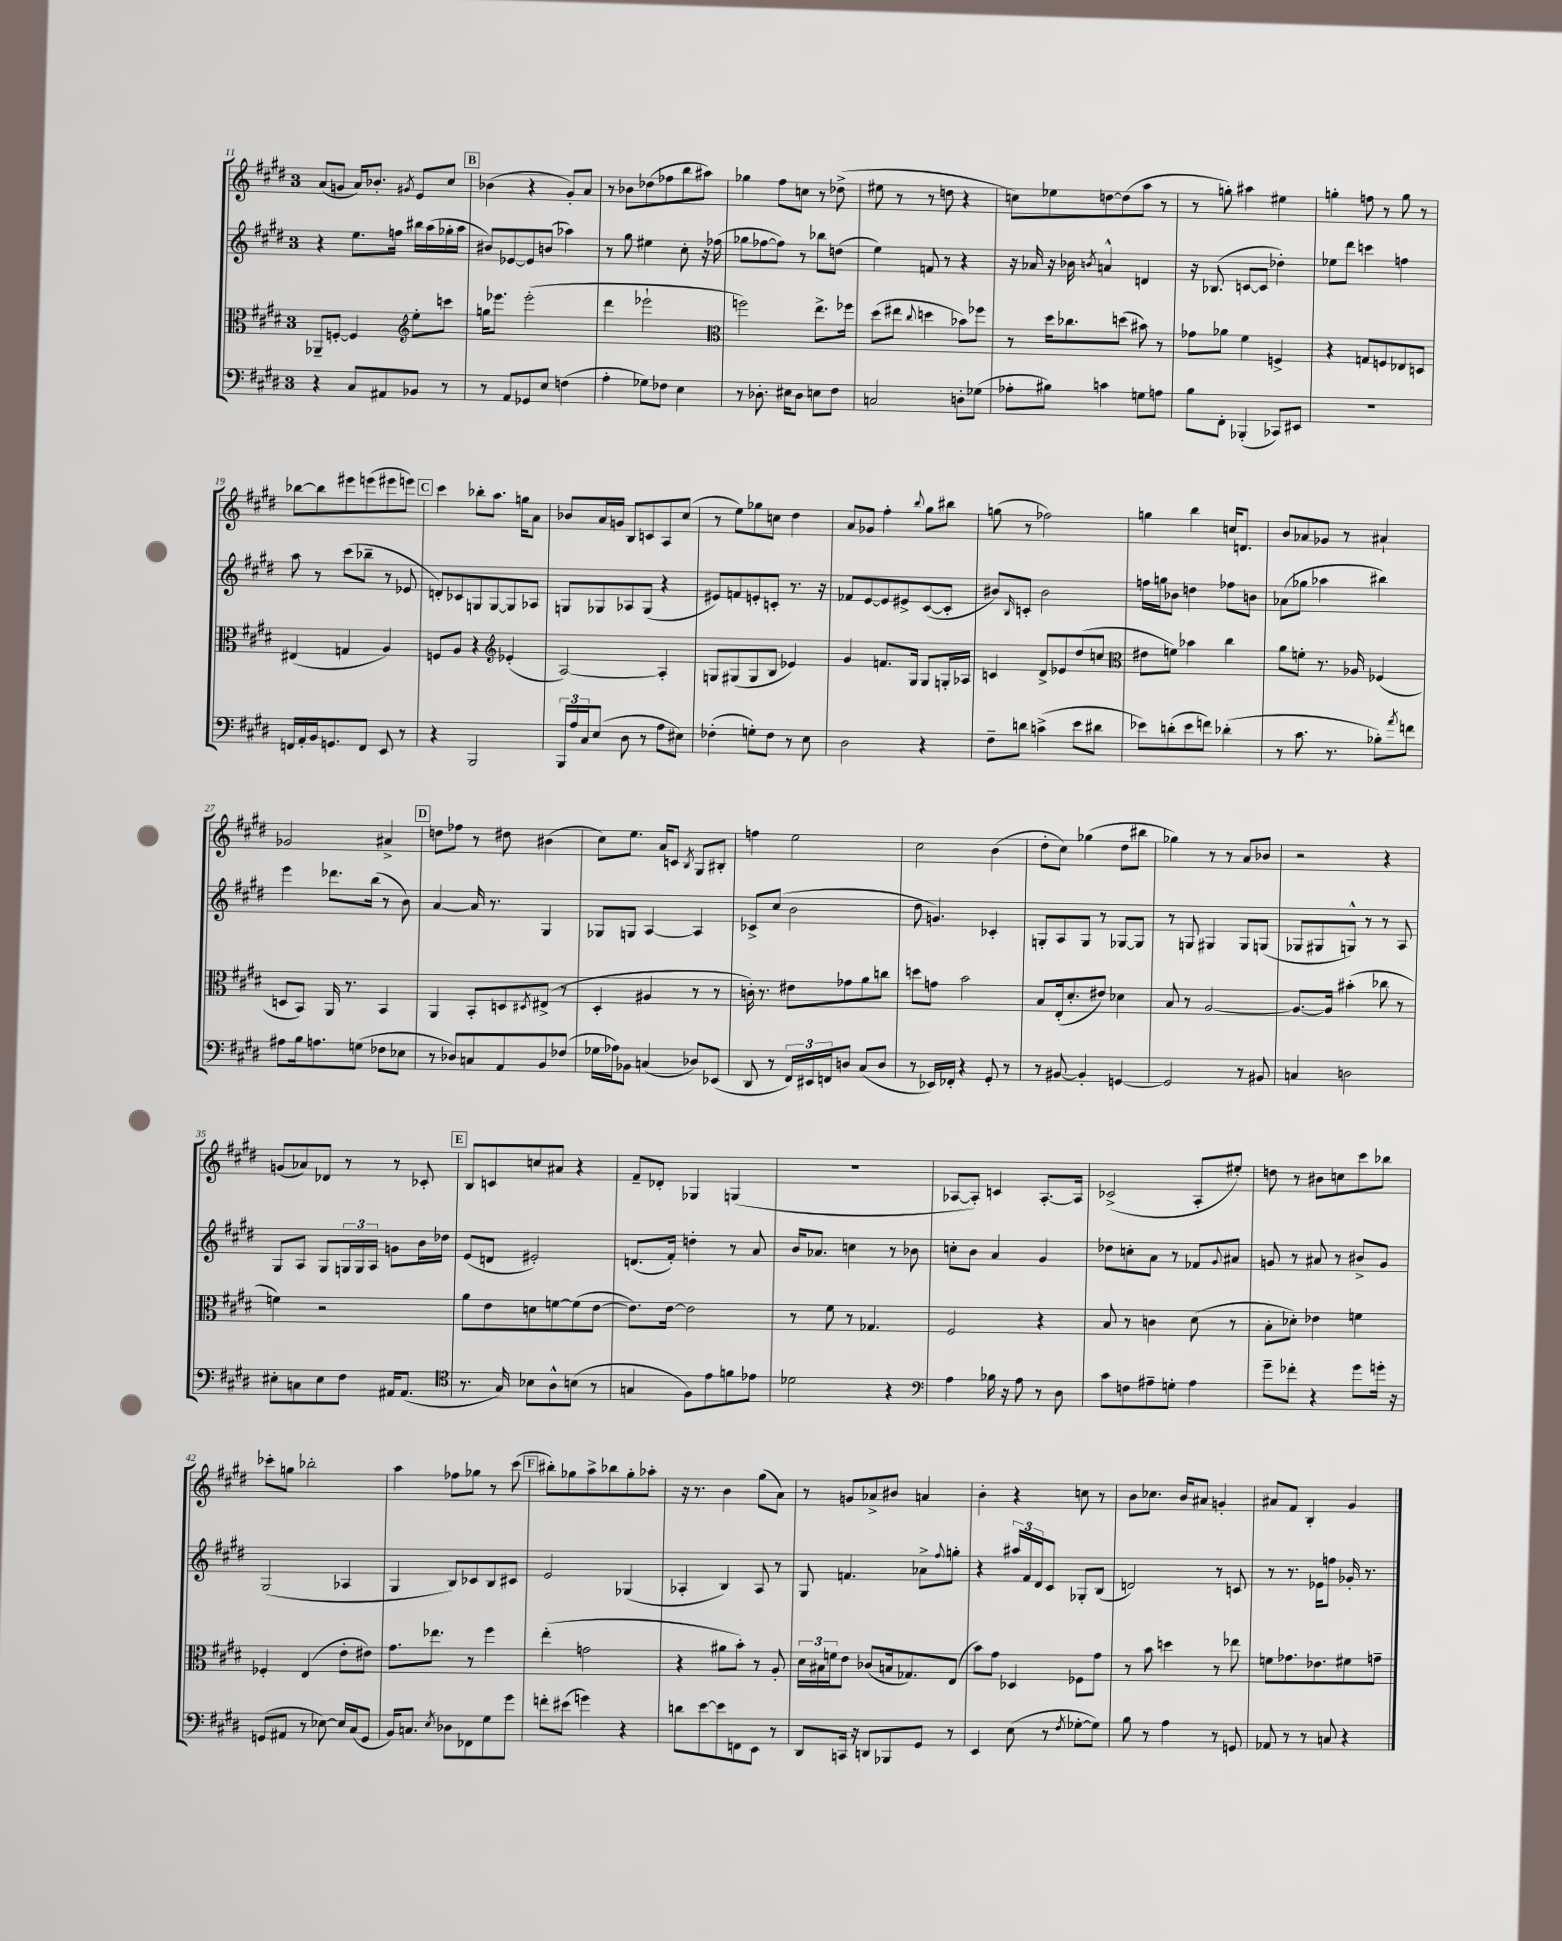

**kern	**kern	**kern	**kern
*staff4	*staff3	*staff2	*staff1
*clefF4	*clefC3	*clefG2	*clefG2
*k[f#c#g#d#]	*k[f#c#g#d#]	*k[f#c#g#d#]	*k[f#c#g#d#]
*M3/4	*M3/4	*M3/4	*M3/4
4r	8AA-~	4r	(8a
.	[8F'	.	8g
8C#	4F]	8.ee	16a)
.	.	.	8.b-'
8AA#	.	.	.
.	.	16ff	.
*	*clefG2	*	*
.	.	.	8qg#
8BB-	8ee'	16bb#	8e
.	.	(16aa	.
8r	8ccc	16gg-'	8cc#
.	.	16aa	.
=	=	=	=
8r	16gg	8b#)	(4b-
.	8.eee-	.	.
8AA	.	[8e-	.
8GG-	(2eee-'	8e-]	4r
8E	.	(8b	.
(4F	.	4aa-)	8g#')
.	.	.	8a
=	=	=	=
4A'	4ddd#	8r	8r
.	.	8gg#	8b-
8G-)	2eee-`	4ee#	(8dd-
8F-	.	.	8ff-
4E	.	8cc#'	8bb
.	.	16r	8aa#)
.	.	(16ff-	.
=	=	=	=
*	*clefC3	*	*
8r	2ff)	8gg-	4gg-
8.D-'	.	[8ff-	.
.	.	8ff-])	8ff#
16E#	.	.	.
8D-	.	8r	8cc
8E	8.ee^	8bb-	8r
8F#	.	(8dd	(8dd-^
.	16ff-	.	.
=	=	=	=
2C	(8dd#	4ee)	8ee#
.	8ee#	.	8r
.	8qqcc#	.	.
.	4dd	8f	8r
.	.	8r	8dd
8D'	8b-)	4r	4r
(8G-	8ff-	.	.
=	=	=	=
8A-'	8r	16r	8cc)
.	.	16a-	.
8B#)	16dd#	16r	8ee-
.	8.cc-	16b-	.
.	.	8qb	.
4c	.	4a^^	[8dd
.	(8dd	.	(8dd]
8G	8b#)	4d	8aa
8A	8r	.	8r
=	=	=	=
8B	8g-	16r	8r
.	.	(8.B-	.
8FF#'	8a-	.	8gg')
(4BBB-'	4f#	[8c	4aa#
.	.	8c]	.
8CC-)	4F^	4dd-')	4ee#
8EE#	.	.	.
=	=	=	=
2.r	4r	8ee-	4gg'
.	.	8ddd#	.
.	8G	4ccc	8ff
.	8F	.	8r
.	8E-	4ff	8gg
.	8D	.	8r
=	=	=	=
16FF	(4E#	8aa	[8bb-
16AA'	.	.	.
16BB	.	8r	8bb-]
8.GG	.	.	.
.	4G	(8ccc#	8eee#
8FF	.	8bb-~	(8eee
8EE	4A)	8r	8eee#
8r	.	8e-	8eee)
=	=	=	=
4r	8F	8d')	4ccc#
.	8A	8c-	.
2BBB	4r	8G	8bb-'
.	.	[8G	8.aa
*	*clefG2	*	*
.	(4e-'	8G]	.
.	.	.	16gg
.	.	8A-	8a
=	=	=	=
24BBB	[2A)	8G	8b-
24A	.	.	.
24C#	.	.	.
(8E	.	8G-	16a
.	.	.	16g
8D#	.	8A-	8B
8r	.	(8G-	8c
8A	4A']	4r	8A
8E#)	.	.	(8cc#
=	=	=	=
(4F-'	8G	8e#)	8r
.	(8G#	8f	8ee)
8G')	8G#	8e'	8gg-
8F-	8B	8c'	8cc
8r	4e-)	8.r	4dd#
8E	.	.	.
.	.	16r	.
=	=	=	=
2D#	4g#	8f-	8a
.	.	[8e	8g-
.	8.f	8e]	4ff#'
.	.	8e#^	.
.	16G#	.	.
.	.	.	8qqbb
4r	8G#	([8c#	8gg#
.	16G'	8c#']	8bb#
.	16A-	.	.
=	=	=	=
8F#~	4c	8b#)	(8gg
.	.	16qqB	.
8d	.	8c'	8r
(4c^	8d#^	2b#	2ff-)
.	8e-	.	.
8e	(8dd#	.	.
8d#	8cc	.	.
=	=	=	=
*	*clefC3	*	*
8e-)	8e#	16ff	4gg
.	.	16gg	.
(8d'	8f)	8b-	.
8e-	4b-	4dd	4bb
8f)	.	.	.
(4d-'	4cc#	8ff-	16cc
.	.	.	8.d
.	.	8b	.
=	=	=	=
8r	8a	(8a-	8b
8.c#	8f'	8gg-	8a-
.	8.r	4aa-	8g-
8.r	.	.	.
.	.	.	8r
.	16A-	.	.
8B-')	(4F-	4bb#)	4a#`
8qa	.	.	.
8f	.	.	.
=	=	=	=
8A#	8D	4eee	2g-
16B	8BB)	.	.
8.A	.	.	.
.	16AA	8.ddd-	.
.	8.r	.	.
(8G	.	.	.
.	.	(16bb	.
8F-	4BB	8r	4a#^
8E-	.	8b)	.
=	=	=	=
8r	4AA	[4a	8dd
8D-)	.	.	8ff-
8C	8BB'	16a]	8r
.	.	8.r	.
8AA	8D	.	8dd#
.	8qD#	.	.
8BB	(8E#^	4G#	(4b#
(8F-	8r	.	.
=	=	=	=
16G-	4D#'	8G-	8cc#)
16A-)	.	.	.
8BB-	.	8G	8.ee
(4C	4A#	[4A	.
.	.	.	16a
.	.	.	8c
.	.	.	8qB
8D-)	8r	4A]	8G#
(8EE-	8r	.	8B#'
=	=	=	=
8DD#	16c')	8c-^	4ff
.	8.r	.	.
8r	.	(8cc#	.
24FF#)	8e#	2b	2ee
24EE#	.	.	.
24FF	.	.	.
8D	8g-	.	.
(8C#	8a	.	.
8D	8cc	.	.
=	=	=	=
8r	8dd	8dd#	2cc#
16EE-)	8g	4.g)	.
16FF-'	.	.	.
4r	2b	.	.
8GG#'	.	4c-'	(4b
8r	.	.	.
=	=	=	=
8r	8B	8G'	8dd#'
[8BB#	(16E'	8A	8cc#)
.	8.d#'	.	.
4BB#']	.	8G	(4gg-
.	8e#)	8r	.
[4GG	4d-	[8G-	8dd#
.	.	8G-]	8bb#
=	=	=	=
2GG]	8B	8r	4gg-)
.	8r	8G	.
.	[2A	4G#	8r
.	.	.	8r
8r	.	8G#	8a
8BB#	.	(8G	8b-
=	=	=	=
4C	8.A_	8G-	2r
.	.	8G#	.
.	16A]	.	.
2D	(4b#'	8G^^)	.
.	.	8r	.
.	8cc-	8r	4r
.	8r	8A	.
=	=	=	=
8E#'	4f)	8G#	(8g
8C	.	8A	8a-)
8E#	2r	8G#	8d-
8F#	.	24G	8r
.	.	24G	.
.	.	24A	.
16AA#	.	8g	8r
(8.AA#	.	.	.
.	.	16b	8c-'
.	.	16dd-	.
=	=	=	=
*clefC4	*	*	*
8.r	8a	(8e	8B
.	8e	8d	8c
16G#)	.	.	.
8B-	8d	2e#')	8cc
8A^^	[8f	.	8a#
(8B	(8f]	.	4r
8r	[8e	.	.
=	=	=	=
4G	8.e])	(8.d	8f#~
.	.	.	8d-'
.	[16e	16f#')	.
8F#)	2e]	4dd'	4G-
8e	.	.	.
8f	.	8r	(4G
8e-	.	8a	.
=	=	=	=
2d-	8r	16b	2.r
.	.	8.a-	.
.	8f#	.	.
.	8r	4cc	.
.	4.G-	.	.
4r	.	8r	.
.	.	8b-	.
=	=	=	=
*clefF4	*	*	*
4A	2F#	8cc'	[8A-
.	.	8b	8A-'])
16B-	.	4a	4c
16r	.	.	.
8A	.	.	.
8r	4r	4g#	[8.A-'
8D#	.	.	.
.	.	.	16A-]
=	=	=	=
8c#	8B	8dd-	(2c-^
8F	8r	8cc'	.
8A#~	4c	8a	.
8G'	.	8r	.
4A#	(8d#	8f-	8A'
.	.	8qqg#	.
.	8r	8a#	8ee#')
=	=	=	=
8g#~	8B'	8g	8dd
8f-'	8d-')	8r	8r
4r	4e-	8a#	8b#
.	.	8r	8cc
8g#	4f	8b#^	8ccc#
16g'	.	8g	8bb-
16r	.	.	.
=	=	=	=
(8GG	4F-'	(2G#	8ccc-'
8AA#	.	.	8gg
8r	(4E	.	2bb-'
[8E-)	.	.	.
16E-]	8e'	4A-	.
(16C#	.	.	.
8GG	8e#)	.	.
=	=	=	=
16BB)	8.g#	4G#	4aa
8.C	.	.	.
.	8.ee-	.	.
8qE	.	.	.
8D-	.	8B)	8ff-
8FF-	8r	8c-	8gg-
8G#	4ff#	8B	8r
8g#	.	8c#	(8ccc#
=	=	=	=
8f'	(4ee'	2e	8bb#')
(8e#	.	.	8gg-
4g)	2g	.	8aa^
.	.	.	8bb-
4r	.	(4G-	8gg-'
.	.	.	8aa-'
=	=	=	=
8d	4r	4A-'	16r
.	.	.	8.r
[8e	.	.	.
8e]	8a#	4B)	4b
8FF	8b')	.	.
8EE	8r	8A-	(8gg#
8r	8A'	8r	8a)
=	=	=	=
8DD#	24d#	8G#	8r
.	24B#	.	.
.	24f	.	.
16CC	8e	4.f	8g
16r	.	.	.
8DD	(8c-	.	8a-^
8BBB-	16B	.	8b#
.	8.G-)	.	.
8GG#	.	8a-^	4a
.	.	8qqff#	.
8r	(8E	8gg'	.
=	=	=	=
4EE	8b)	4r	4b'
.	8g#	.	.
(8E	4D-	24aa#	4r
.	.	24f#	.
.	.	24d#	.
8r	.	8c#	.
8qF#	.	.	.
[8G-'	8F-	8G-'	8cc
8G-])	8g#	(8B	8r
=	=	=	=
8B	8r	2d)	8b
8r	8b	.	8.cc-
4A	4dd	.	.
.	.	.	16b
.	.	.	8a#
8r	8r	8r	4g'
8GG	8ee-	8c	.
=	=	=	=
8AA-	8f	8r	8a#
8r	8.g-	8.r	8f#
8r	.	.	4B'
.	8.e-	16e-	.
8C	.	8ff	.
4r	8f#	16g-'	4g#
.	.	8.r	.
.	8g~	.	.
==	==	==	==
*-	*-	*-	*-
